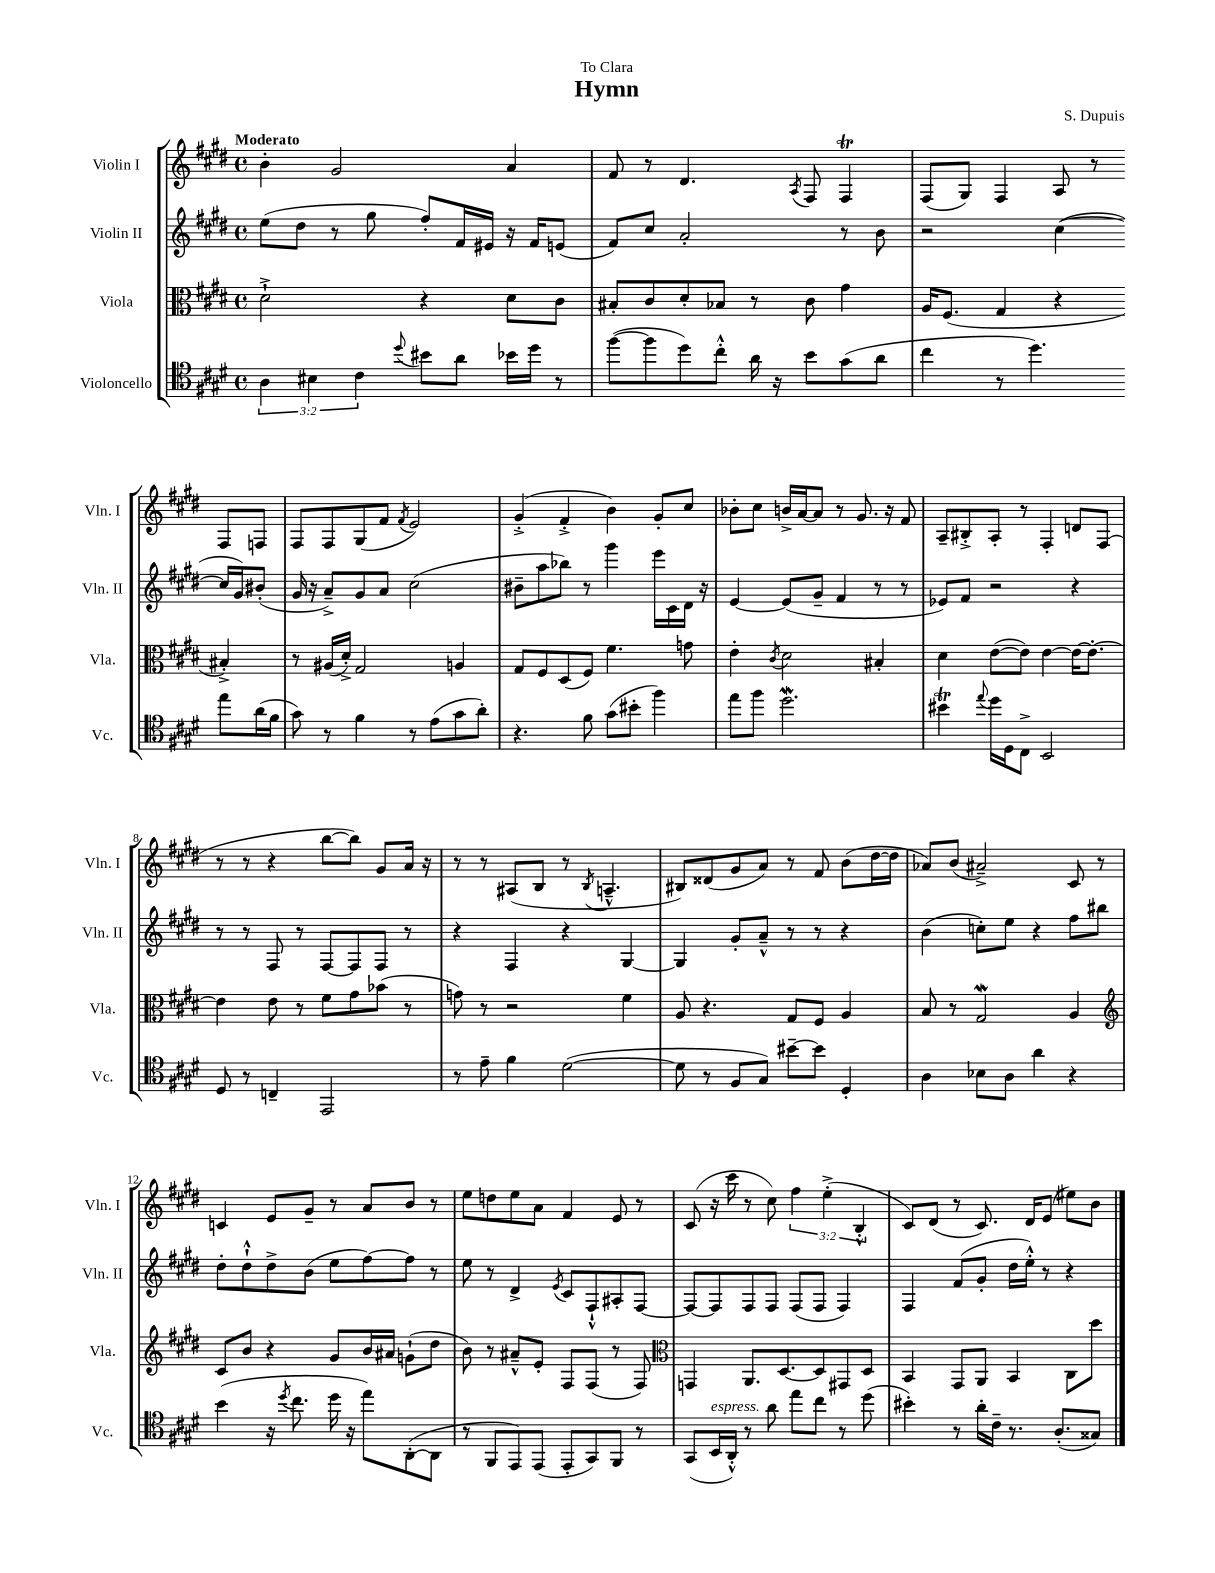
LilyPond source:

\header { title = "Hymn" composer = "S. Dupuis" dedication = "To Clara" }
<<
\new StaffGroup <<
\new Staff = "s0" \with { instrumentName = "Violin I" shortInstrumentName = "Vln. I" } {
    \clef treble \key e \major \defaultTimeSignature \time 4/4 \override Staff.TupletNumber.text = #tuplet-number::calc-fraction-text \tempo "Moderato"
    b'4-. gis'2 a'4 |
    fis'8 r8 dis'4. \acciaccatura { a8 } fis8 fis4\trill |
    fis8( gis8) fis4 a8 r8 fis8 f8 |
    fis8 fis8 gis8( fis'8 \acciaccatura { fis'8 } e'2) |
    gis'4-.->( fis'4-.-> b'4) gis'8-. cis''8 |
    bes'8-. cis''8 b'16-> a'16~ a'8 r8 gis'8. r16 fis'8 |
    a8-- bis8-.-> a8-. r8 fis4-. d'8 fis8( |
    r8 r8 r4 b''8~ b''8) gis'8 a'16 r16 |
    r8 r8 ais8( b8 r8 \acciaccatura { b8 } a4.---^ |
    bis8) disis'8( gis'8 a'8) r8 fis'8 b'8( dis''16~ dis''16 |
    aes'8) b'8( ais'2--->) cis'8 r8 |
    c'4 e'8 gis'8-- r8 a'8 b'8 r8 |
    e''8 d''8 e''8 a'8 fis'4 e'8 r8 |
    cis'8( r16 cis'''16 r8 cis''8) \tuplet 3/2 { fis''4 e''4-.->( b4-.-^ } |
    cis'8) dis'8( r8 cis'8.) dis'16 e'8( eis''8) b'8 \bar "|." |
}
\new Staff = "s1" \with { instrumentName = "Violin II" shortInstrumentName = "Vln. II" } {
    \clef treble \key e \major \defaultTimeSignature \time 4/4
    e''8( dis''8 r8 gis''8 fis''8-.) fis'16 eis'16 r16 fis'16 e'8( |
    fis'8) cis''8 a'2-. r8 b'8 |
    r2 cis''4~( cis''16 gis'16) bis'8-.( |
    gis'16 r16 a'8--->) gis'8 a'8 cis''2( |
    bis'8-- a''8 bes''8) r8 gis'''4 e'''16 cis'16 dis'16 r16 |
    e'4~ e'8( gis'8-- fis'4 r8 r8 |
    ees'8) fis'8 r2 r4 |
    r8 r8 fis8 r8 fis8~ fis8 fis8 r8 |
    r4 fis4 r4 gis4~ |
    gis4 gis'8-. a'8---^ r8 r8 r4 |
    b'4( c''8-.) e''8 r4 fis''8 bis''8 |
    dis''8-. dis''8-!-^ dis''8-> b'8( e''8 fis''8~) fis''8 r8 |
    e''8 r8 dis'4-> \acciaccatura { e'8 } cis'8 fis8-!-^ ais8-. fis8~ |
    fis8~ fis8 fis8 fis8 fis8( fis8 fis4) |
    fis4 fis'8( gis'8-. dis''16 e''16-.-^) r8 r4 \bar "|." |
}
\new Staff = "s2" \with { instrumentName = "Viola" shortInstrumentName = "Vla." } {
    \clef alto \key e \major \defaultTimeSignature \time 4/4
    dis'2-!-> r4 dis'8 cis'8 |
    bis8-. cis'8 dis'8-. bes8 r8 cis'8 gis'4 |
    a16 fis8.( gis4 r4 bis4-.->) |
    r8 ais16( dis'16-.->) gis2 a4 |
    gis8 fis8 dis8( fis8) fis'4. g'8 |
    e'4-. \acciaccatura { cis'8 } dis'2 bis4-. |
    dis'4 e'8~( e'8) e'4~ e'16~ e'8.~-. |
    e'4 e'8 r8 fis'8 gis'8 bes'8( r8 |
    g'8) r8 r2 fis'4 |
    a8 r4. gis8 fis8 a4 |
    b8 r8 gis2\mordent a4 |
    \clef treble cis'8 b'8 r4 gis'8 b'16 ais'16 g'8-!( dis''8 |
    b'8) r8 ais'8---^ e'8-. fis8 fis8( r8 fis8) |
    \clef alto g,4 a,8. dis8.~ dis8 gis,8 dis8 |
    b,4 gis,8 a,8 b,4 cis8 dis''8 \bar "|." |
}
\new Staff = "s3" \with { instrumentName = "Violoncello" shortInstrumentName = "Vc." } {
    \clef tenor \key e \major \defaultTimeSignature \time 4/4 \override Staff.TupletNumber.text = #tuplet-number::calc-fraction-text
    \tuplet 3/2 { a4 bis4 cis'4 } \appoggiatura { dis''8 } bis'8 a'8 bes'16 dis''16 r8 |
    fis''8~( fis''8 dis''8) cis''8-.-^ a'16 r16 b'8 gis'8( a'8 |
    cis''4 r8 dis''4.) e''8 a'16( fis'16 |
    gis'8) r8 fis'4 r8 e'8( gis'8 a'8-.) |
    r4. fis'8 gis'8( bis'8-. fis''4) |
    e''8 fis''8 dis''2.\mordent |
    bis'4\trill \appoggiatura { e''8 } dis''16 dis16 cis8-> b,2 |
    dis8 r8 c4-- e,2 |
    r8 e'8-- fis'4 dis'2~( |
    dis'8 r8 fis8 gis8) bis'8~-- bis'8 dis4-. |
    a4 bes8 a8 a'4 r4 |
    b'4( r16 \acciaccatura { dis''8 } cis''8. dis''16 r16 e''8) a,8~-.( a,8 |
    r8 fis,8 e,8) e,8( e,8-. gis,8) fis,8 r8 |
    gis,8( b,16^\markup { \italic "espress." } a,16-.-^) r8 a'8 e''8 cis''8 r8 dis''8( |
    bis'4-.) r8 a'16-. cis'16-- r8. a8.-.( gisis8) \bar "|." |
}
>>
>>
